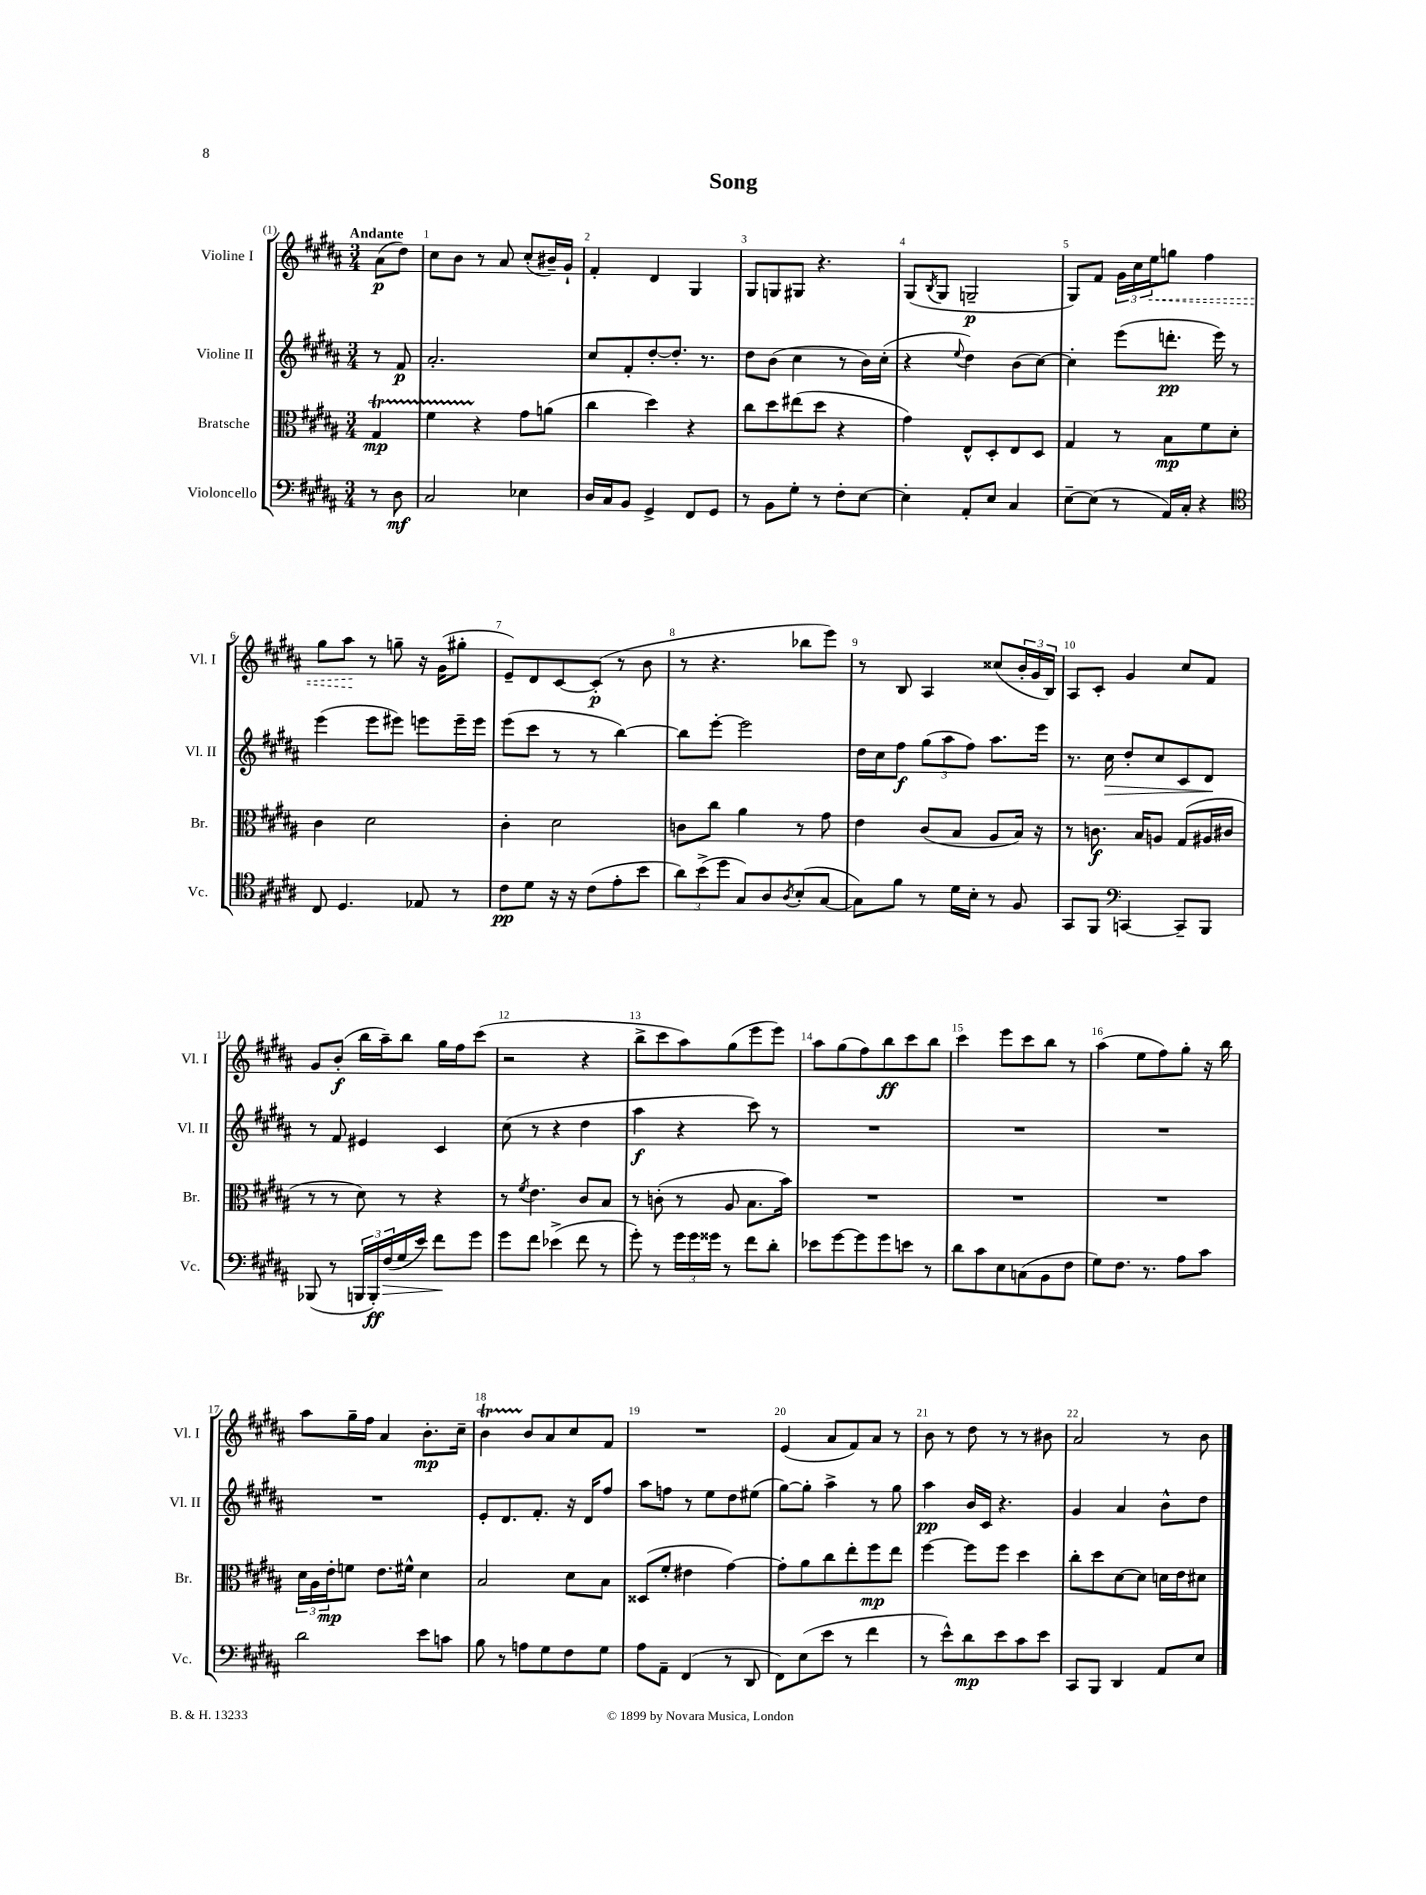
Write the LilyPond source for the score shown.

\header { title = "Song" }
<<
\new StaffGroup <<
\new Staff = "s0" \with { instrumentName = "Violine I" shortInstrumentName = "Vl. I" } {
    \clef treble \key b \major \numericTimeSignature \time 3/4 \partial 4 \tempo "Andante"
    ais'8\p( dis''8) |
    cis''8 b'8 r8 ais'8 cis''8-.( bis'16--) gis'16-! |
    fis'4-. dis'4 gis4 |
    gis8 g8 gis8 r4. |
    gis8( \acciaccatura { b8 } gis8 g2--\p |
    gis8) fis'8 \tuplet 3/2 { gis'16 cis''16 \once \override Hairpin.style = #'dashed-line e''16\< } g''8 fis''4 |
    gis''8 ais''8\! r8 g''8-- r16 gis'16( gis''8-. |
    e'8--) dis'8 cis'8~ cis'8-.\p( r8 b'8 |
    r8 r4. bes''8 e'''8) |
    r8 b8 ais4 cisis''8( \tuplet 3/2 { b'16-. gis'16 b16) } |
    ais8 cis'8-. gis'4 cis''8 fis'8 |
    gis'8 b'8-.\f( b''16 ais''16--) b''8 gis''16 fis''16 cis'''8( |
    r2 r4 |
    b''8-> cis'''8 ais''8) gis''8( e'''8 e'''8) |
    ais''8 gis''8( fis''8) b''8\ff cis'''8 b''8 |
    cis'''4 e'''8 cis'''8 b''8 r8 |
    ais''4( e''8 fis''8) gis''8-. r16 b''16 |
    ais''8 gis''16-- fis''16 ais'4 b'8.-.\mp cis''16-- |
    b'4\startTrillSpan b'8\stopTrillSpan ais'8 cis''8 fis'8 |
    R2. |
    e'4( ais'8 fis'8) ais'8 r8 |
    b'8 r8 dis''8 r8 r8 bis'8 |
    ais'2 r8 b'8 \bar "|." |
}
\new Staff = "s1" \with { instrumentName = "Violine II" shortInstrumentName = "Vl. II" } {
    \clef treble \key b \major \numericTimeSignature \time 3/4 \partial 4
    r8 fis'8\p |
    ais'2.-. |
    cis''8 fis'8-. dis''8~-. dis''8.-. r8. |
    dis''8 b'8( cis''4 r8 b'16) cis''16-.( |
    r4 \appoggiatura { e''8 } dis''4) b'8( cis''8~) |
    cis''4-. e'''8( d'''8.-.\pp e'''16) r8 |
    e'''4( e'''8 eis'''8) e'''8 e'''16-- e'''16 |
    e'''8( cis'''8 r8 r8 b''4~) |
    b''8 e'''8~-. e'''2 |
    dis''16 cis''16 fis''8\f \tuplet 3/2 { gis''8( ais''8 fis''8) } ais''8. e'''16 |
    r8. cis''16\> dis''8-. cis''8 cis'8 dis'8\! |
    r8 fis'8 eis'4 cis'4 |
    cis''8( r8 r4 dis''4 |
    ais''4\f r4 cis'''8) r8 |
    R2. |
    R2. |
    R2. |
    R2. |
    e'8-. dis'8. fis'8.-. r16 dis'16 fis''8 |
    ais''8 f''8 r8 e''8 dis''8 eis''8( |
    gis''8~) gis''8-. ais''4-> r8 gis''8 |
    ais''4\pp b'16 cis'16 r4. |
    gis'4 ais'4 b'8-^ dis''8 \bar "|." |
}
\new Staff = "s2" \with { instrumentName = "Bratsche" shortInstrumentName = "Br." } {
    \clef alto \key b \major \numericTimeSignature \time 3/4 \partial 4
    gis4\startTrillSpan\mp |
    fis'4 r4\stopTrillSpan gis'8 a'8( |
    cis''4 dis''4) r4 |
    cis''8 dis''8 eis''8( dis''8 r4 |
    gis'4) e8-^ dis8-. e8 dis8 |
    gis4 r8 b8\mp fis'8 dis'8-. |
    cis'4 dis'2 |
    cis'4-. dis'2 |
    c'8 cis''8 ais'4 r8 gis'8 |
    e'4 cis'8( b8 ais8 b16) r16 |
    r8 c'8.\f b16 a8 gis8( ais16 cis'16 |
    r8 r8 dis'8) r8 r4 |
    r8 \acciaccatura { fis'8 } e'4. cis'8 b8 |
    r8 c'8-.( r8 ais8 b8. b'16) |
    R2. |
    R2. |
    R2. |
    \tuplet 3/2 { dis'16 ais16 e'16-.\mp } f'8 e'8. fis'16-^ dis'4 |
    b2 dis'8 b8 |
    disis8( fis'8-. eis'4 gis'4~) |
    gis'8-. ais'8 cis''8 e''8-. fis''8\mp e''8 |
    fis''4~ fis''8 fis''8 dis''4 |
    cis''8-. dis''8 dis'8~ dis'8 d'16 e'16 dis'8 \bar "|." |
}
\new Staff = "s3" \with { instrumentName = "Violoncello" shortInstrumentName = "Vc." } {
    \clef bass \key b \major \numericTimeSignature \time 3/4 \partial 4
    r8 dis8\mf |
    cis2 ees4 |
    dis16 cis16 b,8 gis,4-> fis,8 gis,8 |
    r8 b,8 gis8-. r8 fis8-. e8~ |
    e4-. ais,8-. e8 cis4 |
    e8~-- e8( r8 ais,16) cis16-. r4 |
    \clef tenor cis8 dis4. ees8 r8 |
    cis'8\pp dis'8 r16 r16 cis'8( e'8-. b'8 |
    \tuplet 3/2 { ais'8) b'8->( dis''8 } gis8) ais8 \acciaccatura { ais8 } b8-.( gis8~ |
    gis8) fis'8 r8 dis'16 b16-. r8 fis8 |
    gis,8 fis,8 \clef bass c,4~ c,8-- b,,8 |
    bes,,8( r8 \tuplet 3/2 { b,,16 b,,16-.\ff) fis16\>( } gis16 e'16) fis'8\! gis'8 |
    gis'8 fis'8 ees'4->( fis'8 r8 |
    gis'8-.) r8 \tuplet 3/2 { gis'16 gis'16 gisis'16 } r8 fis'8 dis'8-. |
    ees'8 gis'8~ gis'8 gis'8 e'8 r8 |
    dis'8 cis'8 e8 c8( b,8 fis8 |
    gis8) fis8. r8. ais8 cis'8 |
    dis'2 e'8 c'8 |
    b8 r8 a8 gis8 fis8 gis8 |
    ais8 ais,8-- fis,4( r8 dis,8 |
    fis,8) e8( e'8 r8 fis'4 |
    r8 e'8-^) dis'8\mp e'8 cis'8 e'8 |
    cis,8 b,,8 dis,4 ais,8 e8 \bar "|." |
}
>>
>>
\layout { \context { \Score \override BarNumber.break-visibility = ##(#f #t #t) barNumberVisibility = #all-bar-numbers-visible } }
